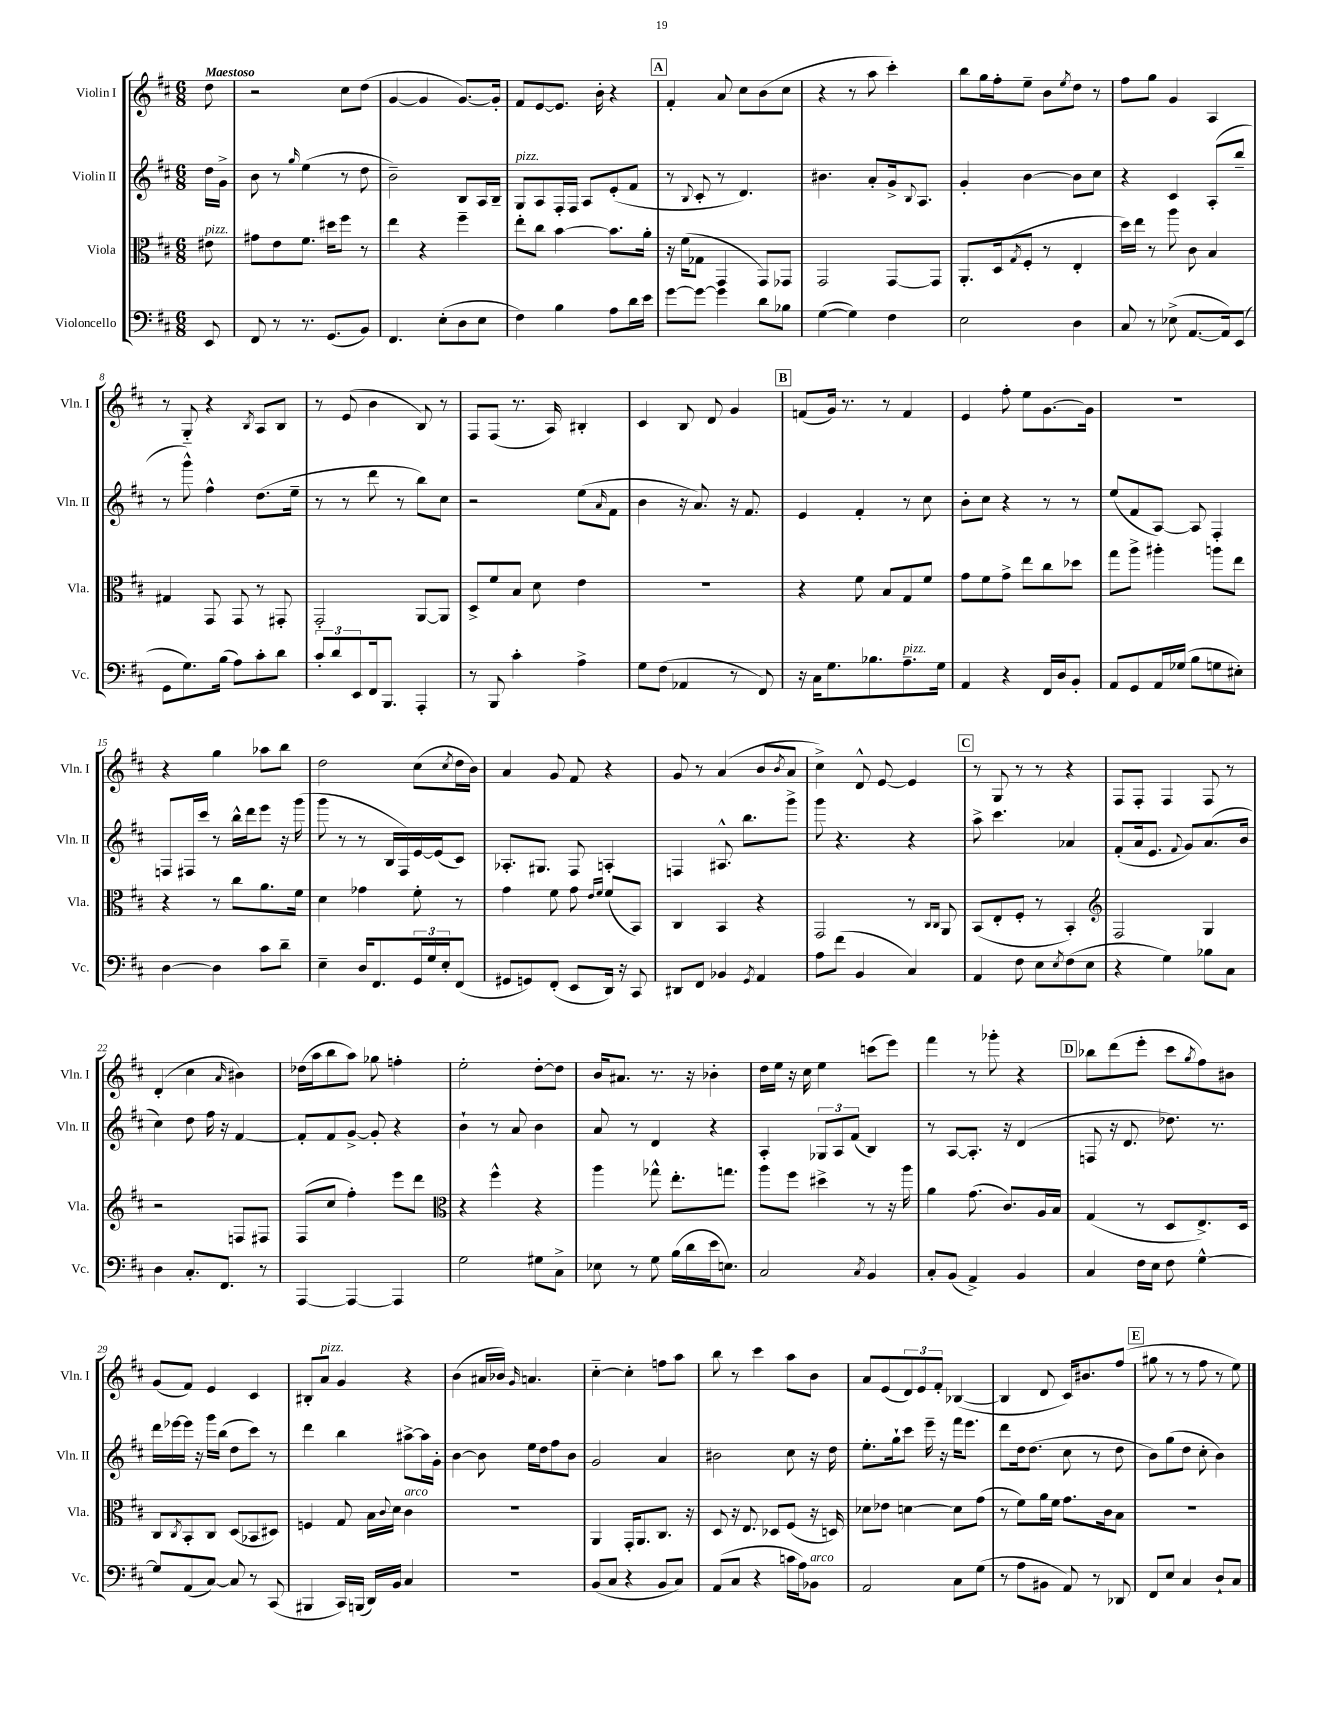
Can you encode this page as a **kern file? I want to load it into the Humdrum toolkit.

**kern	**kern	**kern	**kern
*part4	*part3	*part2	*part1
*staff4	*staff3	*staff2	*staff1
*I"Violoncello	*I"Viola	*I"Violin II	*I"Violin I
*I'Vc.	*I'Vla.	*I'Vln. II	*I'Vln. I
*clefF4	*clefC3	*clefG2	*clefG2
*k[f#c#]	*k[f#c#]	*k[f#c#]	*k[f#c#]
*M6/8	*M6/8	*M6/8	*M6/8
=	=	=	=
!	!	!	!LO:TX:a:B:t=Maestoso
!	!LO:TX:a:i:t=pizz.	!	!
8EE/	8e#X\	16dd\LL	8dd\
.	.	16g^\JJ	.
=1	=1	=1	=1
8FF#/	8g#X\L	8b\	2r
8r	8e\	8r	.
.	.	16qqgg/	.
8.r	8.f#\J	(4ee\	.
(8.GG/L	16dd#X\KL	.	.
.	8ff#\J	8r	8cc#\L
8BB/J)	8r	8dd\	(8dd\J
=2	=2	=2	=2
4.FF#/	4ee\	2b~\)	[4g/
.	4r	.	4g/]
(8E'\L	.	.	.
8D\	4ff#~\	8B/L	[8.g/L)
8E\J	.	16A/L	.
.	.	16B~/JJ	16g'/Jk]
=3	=3	=3	=3
!	!	!LO:TX:a:i:t=pizz.	!
4F#\)	8ee'\L	8G/L	8f#/L
.	8cc#\J	8A/	[8e/
4B\	[4b\	16F#'/L	8.e/J]
.	.	16F#/JJ	.
.	.	8A/L	.
.	.	.	16b'\
8A\L	8.b\L]	(8e'/	4r
16d\L	.	8f#/J	.
16e\JJ	16a'\Jk	.	.
!!LO:REH:place=s1:t=A
=4	=4	=4	=4
[8g\L	16r	8r	4f#'/
.	(16f#\KL	.	.
.	.	8qqB/	.
8g\J_	8G-X\J	8c#'/	.
4g\]	4GG/	8r	8a/
.	.	4.d/)	8cc#\L
8d\L	8GG/L)	.	(8b\
8B-X\J	8GG-X/J	.	8cc#\J
=5	=5	=5	=5
([4G\	2GG/	4.b#X\	4r
4G\])	.	.	8r
.	.	8a'/L	8aa\
4F#\	[8GG/L	16g^/k	4ccc#'\)
.	.	8qqB/	.
.	.	8.A/J	.
.	8GG/J]	.	.
=6	=6	=6	=6
2E\	8.AA'/L	4g'/	8bb\L
.	.	.	16gg\L
.	(16D/k	.	16ff#'\J
.	8qG/	.	.
.	8F#'/J	[4b\	8ee~\J
.	8r	.	8b\L
.	.	.	8qee/
4D\	4E'/	8b\L]	8dd\J
.	.	8cc#\J	8r
=7	=7	=7	=7
8C#/	16dd\LL)	4r	8ff#\L
.	16ee\JJ	.	.
8r	8r	.	8gg\J
(8E-X^\	8aa\	4c#/	4g/
[8.AA/L	8c#\	.	.
.	4B/	(8A'/L	4A/
16AA/k])	.	.	.
(8EE/J	.	8bb~/J	.
!!LO:LB:g=z
=8	=8	=8	=8
8GG\L	4G#X/	8r	8r
8.G\)	.	8ggg^^\)	8G/
.	8GG/	4ff#^^\	4r
(16B\Jk	.	.	.
8A\L)	8GG/	.	.
.	.	.	8qB/
8c#'\	8r	(8.dd\L	8A/L
8d\J	8GG#X'/	.	8B/J
.	.	16ee~\Jk	.
=9	=9	=9	=9
12c#'/L	2GG'/	8r	8r
12d/	.	.	.
.	.	8r	(8e/
12EE/	.	.	.
16FF#/k	.	8ddd\	4b\
8.BBB/J	.	.	.
.	.	8r	.
4AAA'/	[8AA/L	8bb\L)	8B/)
.	8AA/J]	8cc#\J	8r
=10	=10	=10	=10
8r	8D^/L	2r	8F#/L
8BBB/	8f#/	.	(8F#/J
4c#'\	8B/J	.	8.r
.	8d\	.	.
.	.	.	16A/)
4A^\	4e\	(8ee\L	4B#X'/
.	.	16qqa/	.
.	.	8f#\J	.
=11	=11	=11	=11
8G\L	2.r	4b\	4c#/
(8F#\J	.	.	.
4AA-X/	.	16r	8B/
.	.	8.a/)	.
.	.	.	8d/
8r	.	16r	4g/
.	.	8.f#/	.
8FF#/)	.	.	.
!!LO:REH:place=s1:t=B
=12	=12	=12	=12
16r	4r	4e/	(8fn/L
16C#\KL	.	.	.
8.G\	.	.	16g/Jk)
.	.	.	8.r
.	8f#\	4f#'/	.
8.B-X\	.	.	.
.	8B/L	.	8r
!LO:TX:a:i:t=pizz.	!	!	!
8.A~\	8G/	8r	4f/
.	8f#/J	8cc#\	.
16G\Jk	.	.	.
=13	=13	=13	=13
4AA/	8g\L	8b'\L	4e/
.	8f#\	8cc#\J	.
4r	8g^\J	4r	8ff#'\
.	8ee\L	.	8ee\L
16FF#/LL	8cc#\	8r	[8.g\
16D/J	.	.	.
8BB'/J	8dd-X\J	8r	.
.	.	.	16g\Jk]
=14	=14	=14	=14
8AA/L	8gg\L	(8ee/L	2.r
8GG/	8aa^\J	8f#/	.
16AA/L	4aa#X'\	[8A/J)	.
(16G-X/JJ	.	.	.
8B\L	.	8A/]	.
8Gn\	8aan\L	4F#'/	.
8E#X'\J)	8ee\J	.	.
!!LO:LB:g=z
=15	=15	=15	=15
[4D\	4r	8Fn/L	4r
.	.	16F#X/L	.
.	.	16ccc#/JJ	.
4D\]	8r	8r	4gg\
.	8cc#\L	16bb^^\LL	.
.	.	16ddd\J	.
8c#\L	8.a\	8eee\J	8aa-X\L
8d~\J	.	16r	8bb\J
.	16f#\Jk	(16ggg\	.
=16	=16	=16	=16
4E~\	4d\	8ggg\	2dd\
.	.	8r	.
16D/KL	4g-X\	8r	.
8.FF#/	.	.	.
.	.	16B/LL	.
.	.	16F#/)	.
24GG/L	8f#'\	[16e/	(8cc#\L
24G/	.	.	.
.	.	(16e/J]	.
24E'/J	.	.	.
.	.	.	8qcc#/
(8FF#/J	8r	8c#/J)	16dd\L
.	.	.	16b\JJ)
=17	=17	=17	=17
8GG#X/L	4g\	8.A-X'/L	4a/
8GGn/)	.	.	.
.	.	8.G#X/J	.
(8FF#'/J	8f#\	.	8g/
8EE/L	8g\	8F#/	8f#/
.	16qqe/LL	.	.
.	16qqf#/JJ	.	.
16DD/Jk)	(8f#/L	4An'/	4r
16r	.	.	.
8CC#/	8BB/J)	.	.
=18	=18	=18	=18
8DD#X/L	4C#/	4Fn/	8g/
8FF#/J	.	.	8r
4BB-X/	4BB/	8.A#X^^/	(4a/
.	.	8.bb\L	.
8qGG/	.	.	.
4AA/	4r	.	8b/L
.	.	.	8qb/
.	.	8ggg^\J	8a/J
=19	=19	=19	=19
8A\L	2GG/	8ggg\	4cc#^\)
(8f#\J	.	4.r	.
4BB/	.	.	8d^^/
.	.	.	[8e/
4C#/)	8r	4r	4e/]
.	16qqC#/LL	.	.
.	16qqC#/JJ	.	.
.	8AA/	.	.
!!LO:REH:place=s1:t=C
=20	=20	=20	=20
4AA/	(8BB/L	8aa^\	8r
.	8E'/	4.ccc#\	8G/
8F#\	8F#'/J	.	8r
8E\L	8r	.	8r
8qE/	.	.	.
(8F#\	4BB'/)	4a-X/	4r
8E\J	.	.	.
=21	=21	=21	=21
*	*clefG2	*	*
4r	2F#/	(8f#'/L	8F#/L
.	.	16a/k	8F#'/J
.	.	8.e/J	.
4G\)	.	.	4F#/
.	.	8qqf#/	.
.	.	8g/L)	.
8B-X\L	4G/	(8.a/	8F#/
8C#\J	.	.	8r
.	.	16b/Jk	.
!!LO:LB:g=z
=22	=22	=22	=22
4D\	2r	4cc#\)	(4d'/
8.C#'/L	.	8dd\	4cc#\
.	.	16ff#\	.
8.FF#/J	.	16r	.
.	.	.	16qqa/
.	8Fn/L	[4f#/	4b#X\)
8r	8F#X/J	.	.
=23	=23	=23	=23
[4AAA/	(8F#/L	8f#'/L]	(16dd-X\LL
.	.	.	16aa\J
.	8cc#/J	8f#/	8bb\
4AAA/_	4ff#'\)	[8g^/J	8aa\J)
.	.	8g'/]	8gg-X\
4AAA/]	8eee\L	4r	4ffn'\
.	8ddd\J	.	.
=24	=24	=24	=24
*	*clefC3	*	*
2G\	4r	4b`\	2ee'\
.	4ff#^^\	8r	.
.	.	8a/	.
8G#X\L	4r	4b\	[8dd'\L
8C#^\J	.	.	8dd\J]
=25	=25	=25	=25
8E-X\	4aa\	8a/	16b/KL
.	.	.	8.a#X/J
8r	.	8r	.
8G\	8gg-X^^\	4d/	8.r
(16B\LL	8.ee'\L	.	.
16d\	.	.	16r
16e\J	.	4r	4b-X'\
8.En\J)	8.ggn\J	.	.
=26	=26	=26	=26
2C#/	8aa\L	4A'/	16dd\LL
.	.	.	16ee\JJ
.	8ff#\J	.	16r
.	.	.	16cc#\
.	4dd#X^\	12G-X/L	4ee\
.	.	12A/	.
.	.	(12f#/J	.
8qC#/	.	.	.
4BB/	8r	4B/)	(8cccn\L
.	16r	.	8eee\J)
.	16aa\	.	.
=27	=27	=27	=27
8C#'/L	4a\	8r	4fff#\
(8BB/J	.	[8A/L	.
4AA^/)	(8.g\	8.A'/J]	8r
.	.	.	8ggg-X'\
.	8.c#/L)	16r	.
4BB/	.	(4d/	4r
.	16A/L	.	.
.	16B/JJ	.	.
!!LO:REH:place=s1:t=D
=28	=28	=28	=28
4C#/	(4G/	8Fn/	8bb-X\L
.	.	16r	(8ddd\
.	.	8.d/	.
16F#\LL	8r	.	8eee'\J
16E\JJ	.	.	.
8F#\	8D/L	8.dd-X\)	8ccc#\L
.	.	.	8qgg/
[4G^^\	8.E^/)	.	8ff#\)
.	.	8.r	.
.	.	.	8b#X\J
.	16D/Jk	.	.
!!LO:LB:g=z
=29	=29	=29	=29
8G/L]	8C#/L	16ddd\LL	(8g/L
.	.	[16eee-X\	.
.	8qC#/	.	.
(8AA/	8BB'/	16eee-\JJ]	8f#/J)
.	.	16r	.
[8C#/J)	8C#/J	16ggg\LL	4e/
.	.	(16bb\JJ	.
8C#/]	(8D/L	8dd\L	.
8r	8BB-X/	8ccc#\J)	4c#/
(8CC#/	8D#X/J)	8r	.
=30	=30	=30	=30
4BBB#X/	4Fn/	4ddd\	8B#X'/L
!	!	!	!LO:TX:a:i:t=pizz.
.	.	.	8a/J
16CC#/LL)	8G/	4bb\	4g/
(16BBBn/JJ	.	.	.
16DD/LL)	16B\LL	.	.
.	8qqc#/	.	.
16BB/JJ	16d\JJ	.	.
!	!LO:TX:a:i:t=arco	!	!
4C#/	4c#\	[8aa#X^\L	4r
.	.	16aa#\L]	.
.	.	16g'\JJ	.
=31	=31	=31	=31
2.r	2.r	[4b\	(4b\
.	.	8b\]	16a#X/LL
.	.	.	16b-X/JJ)
.	.	.	16qqg/
.	.	16ee\LL	4.an/
.	.	16dd\J	.
.	.	8ff#\	.
.	.	8b\J	.
=32	=32	=32	=32
(8BB/L	4AA/	2g/	[4cc#\
8C#/J	.	.	.
4r	16GG'/KL	.	4cc#'\]
.	8.AA/	.	.
8BB/L	8.C#/J	4a/	8ffn\L
8C#/J)	.	.	8aa\J
.	16r	.	.
=33	=33	=33	=33
(8AA/L	8D/	2b#X\	8bb\
8C#/J	16r	.	8r
.	8.E/	.	.
4r	.	.	4ccc#\
.	8D-X/L	.	.
16cn\LL	(8F#/J	8cc#\	8aa\L
16A\J)	.	.	.
!LO:TX:a:i:t=arco	!	!	!
8BB-X\J	16r	16r	8b\J
.	16Dn/)	16dd\	.
=34	=34	=34	=34
2AA/	8d-X\L	8.ee'\L	8a/L
.	8e-X\J	.	(8e/
.	.	16gg`\k	.
.	[4dn\	8ccc#\J	12d/)
.	.	.	12e/
.	.	16eee~\	.
.	.	.	12f#'/J
.	.	16r	.
8C#\L	8d\L]	16fff#\KL	([4B-X/
.	.	8.eee\J	.
(8G\J	(8g\J	.	.
=35	=35	=35	=35
8r	8r	8ddd\L	4B-/]
8A\L	8f#\L)	16dd\k	.
.	.	(8.dd\J	.
8BB#X\J	16a\L	.	8d/
.	16f#\JJ	.	.
8AA/)	8.g\L	8cc#\	16c#/KL)
.	.	.	8.b#X/
8r	.	8r	.
.	16c#\k	.	.
8DD-X/	8B\J	8dd\	(8ff#/J
!!LO:REH:place=s1:t=E
=36	=36	=36	=36
8FF#/L	2.r	8b\L)	8gg#X\
8E/J	.	(8gg\	8r
4C#/	.	8dd\J	8r
.	.	8cc#'\	8ff#\
8D`/L	.	4b\)	8r
8C#/J	.	.	8ee\)
==	==	==	==
*-	*-	*-	*-
